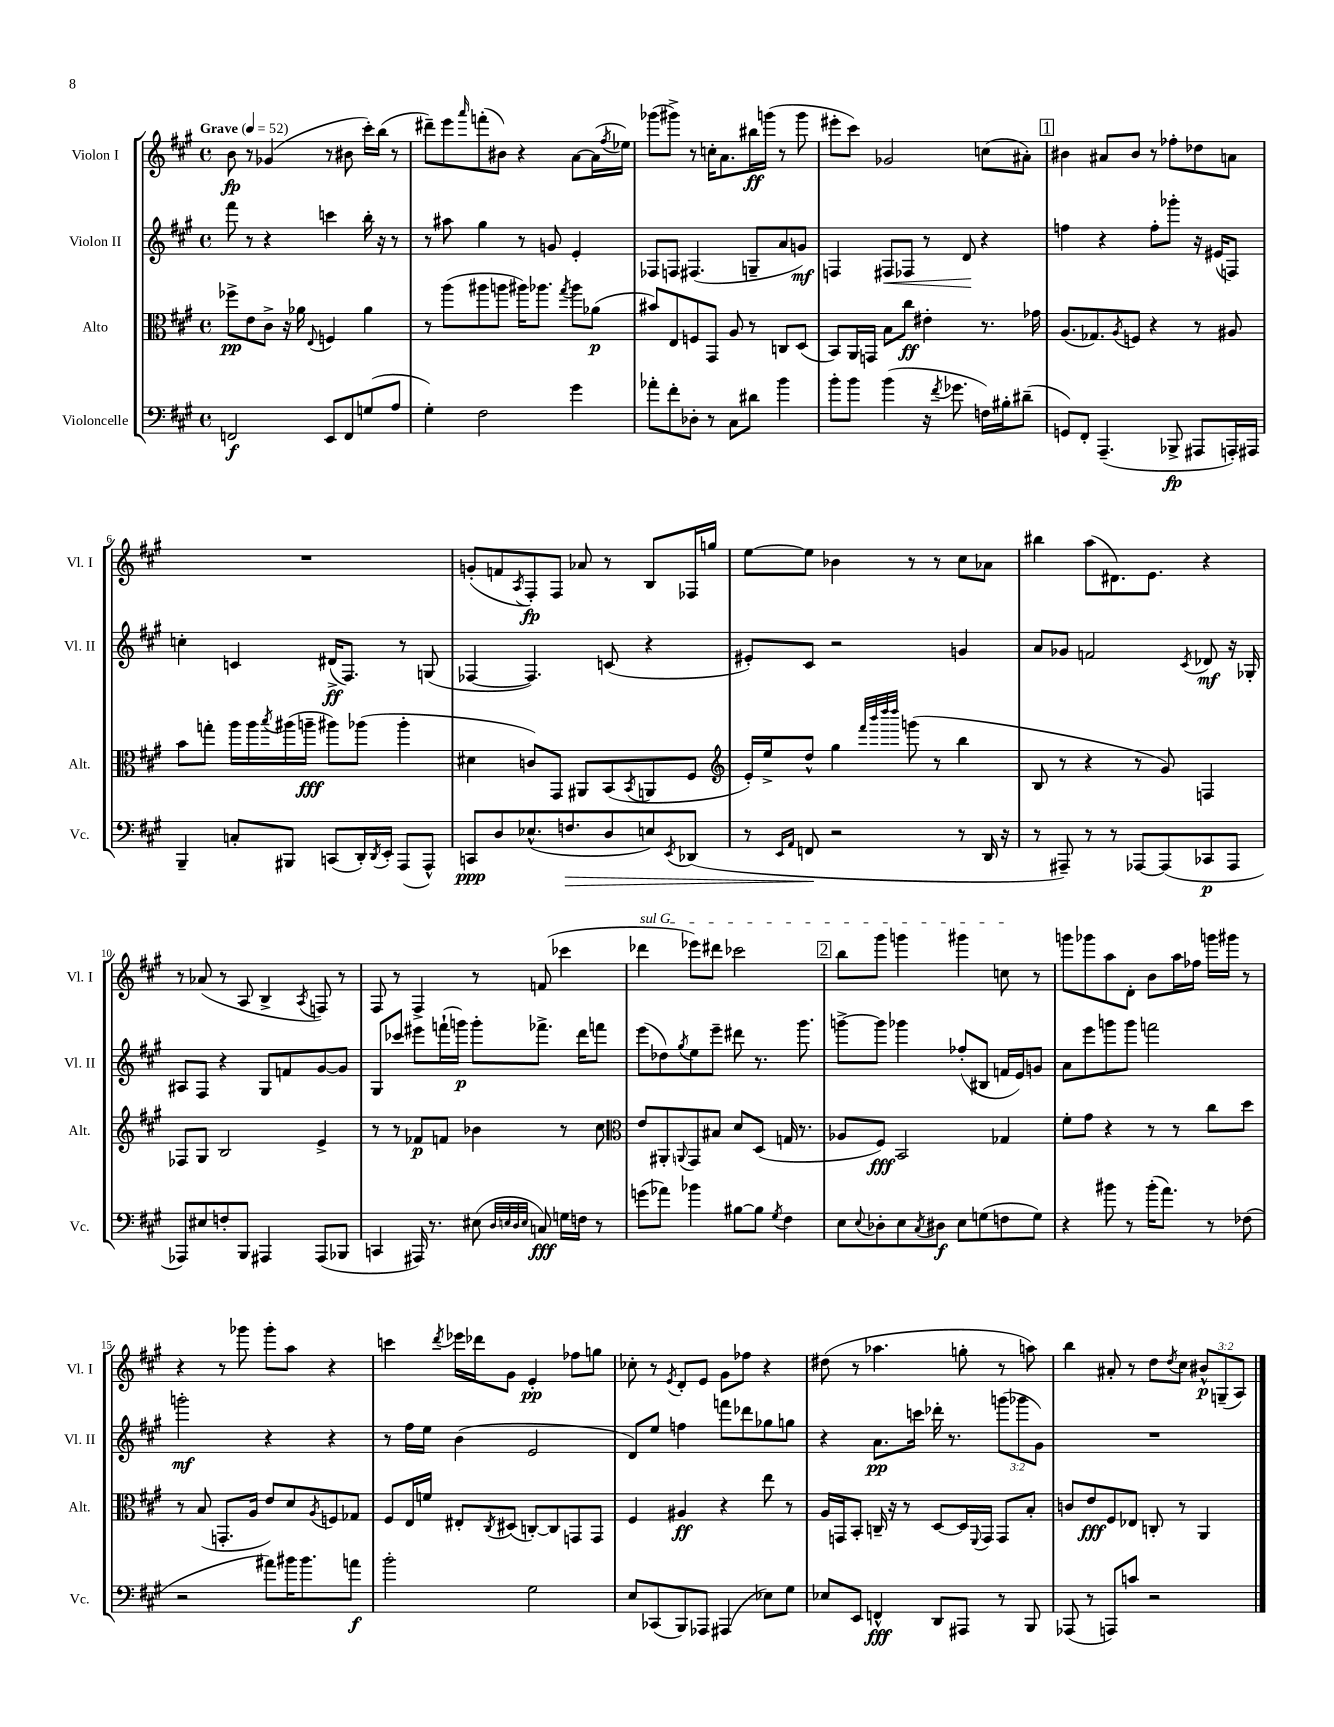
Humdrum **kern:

**kern	**dynam	**kern	**dynam	**kern	**dynam	**kern	**dynam
*part4	*part4	*part3	*part3	*part2	*part2	*part1	*part1
*staff4	*staff4	*staff3	*staff3	*staff2	*staff2	*staff1	*staff1
*I"Violoncelle	*	*I"Alto	*	*I"Violon II	*	*I"Violon I	*
*I'Vc.	*	*I'Alt.	*	*I'Vl. II	*	*I'Vl. I	*
*clefF4	*	*clefC3	*	*clefG2	*	*clefG2	*
*k[f#c#g#]	*	*k[f#c#g#]	*	*k[f#c#g#]	*	*k[f#c#g#]	*
*M4/4	*	*M4/4	*	*M4/4	*	*M4/4	*
*met(c)	*	*met(c)	*	*met(c)	*	*met(c)	*
*MM52	*	*MM52	*	*MM52	*	*MM52	*
=1	=1	=1	=1	=1	=1	=1	=1
!	!	!	!	!	!	!LO:TX:a:B:t=Grave	!
2FFn/	f	8ff-X^\L	pp	8fff#\	.	8b\	fp
.	.	8e\	.	8r	.	8r	.
.	.	8c#^\J	.	4r	.	(4g-X/	.
.	.	16r	.	.	.	.	.
.	.	16a-X\	.	.	.	.	.
.	.	8qqE/	.	.	.	.	.
8EE/L	.	4Fn/	.	4cccn\	.	8r	.
8FF/	.	.	.	.	.	8b#X\	.
(8Gn/	.	4a-\	.	16bb'\	.	16ccc#'\LL)	.
.	.	.	.	16r	.	(16bb\JJ	.
8A/J	.	.	.	8r	.	8r	.
=2	=2	=2	=2	=2	=2	=2	=2
4G#'\)	.	8r	.	8r	.	8ddd#X~\L)	.
.	.	(8aa\L	.	8aa#X\	.	8eee\	.
.	.	.	.	.	.	16qqaaa/	.
2F#\	.	8aa#X\	.	4gg#\	.	(8fffn'\	.
.	.	8aan\J	.	.	.	8b#X\J)	.
.	.	16aa#X\KL)	.	8r	.	4r	.
.	.	8.aa-X\J	.	.	.	.	.
.	.	.	.	8gn/	.	.	.
.	.	8qgg#/	.	.	.	.	.
4g#\	.	8aa-\L	.	4e'/	.	[8a\L	.
.	.	(8a-X\J	p	.	.	(16a\L]	.
.	.	.	.	.	.	8qff#/	.
.	.	.	.	.	.	16ee-X\JJ)	.
=3	=3	=3	=3	=3	=3	=3	=3
8a-X'\L	.	8b#X/L)	.	8F-X/L	.	(8ggg-X\L	.
8f#'\	.	8E/	.	8Fn/J	.	8ggg#X^\J)	.
8D-X'\J	.	8Fn/	.	(4.F#X/	.	8r	.
8r	.	8GG#/J	.	.	.	16ccn'\KL	.
.	.	.	.	.	.	8.a\	.
8C#\L	.	8A/	.	.	.	.	.
8d#X\J	.	8r	.	8Gn~/L	.	16bb#X\L	ff
.	.	.	.	.	.	(16gggn\JJ	.
4b\	.	8Cn/L	.	8a/	.	8r	.
.	.	(8D/J	.	8gn/J)	mf	8ggg\	.
=4	=4	=4	=4	=4	=4	=4	=4
8b'\L	.	8BB/L)	.	4Fn/	.	8eee#X'\L	.
8b\J	.	16AA/L	.	.	.	8ccc#\J)	.
.	.	16GGn/JJ	.	.	.	.	.
!	!	!	!	!	!LO:HP:b	!	!
(4b\	.	8B\L	.	8F#X/L	<	2g-X/	.
.	.	8cc#\J	ff	8F-X/J	.	.	.
16r	.	4e#X'\	.	8r	.	.	.
8qf#/	.	.	.	.	.	.	.
8.g-X\	.	.	.	.	.	.	.
.	.	.	.	8d/	.	.	.
16Fn\LL)	.	8.r	.	4r	[	(8ccn\L	.
16B#X'\J	.	.	.	.	.	.	.
(8d#X~\J	.	.	.	.	.	8a#X'\J)	.
.	.	16g-X\	.	.	.	.	.
!!LO:REH:place=s1:t=1
=5	=5	=5	=5	=5	=5	=5	=5
8GGn/L)	.	(8.A/L	.	4ffn\	.	4b#X\	.
8FF#'/J	.	.	.	.	.	.	.
.	.	8.G-X/)	.	.	.	.	.
(4.AAA~/	.	.	.	4r	.	8a#X/L	.
.	.	8qA/	.	.	.	.	.
.	.	8Fn/J	.	.	.	8b#/J	.
.	.	4r	.	8ff'\L	.	8r	.
8BBB-X^/	fp	.	.	8ggg-X'\J	.	8ff-X'\L	.
8AAA#X/L	.	8r	.	16r	.	8dd-X\	.
.	.	.	.	(16e#X/KL	.	.	.
16AAAn'/L)	.	8A#X/	.	8Fn/J)	.	8an\J	.
16AAA#X/JJ	.	.	.	.	.	.	.
!!LO:LB:g=z
=6	=6	=6	=6	=6	=6	=6	=6
4BBB~/	.	8b\L	.	4ccn'\	.	1r	.
.	.	8ggn'\J	.	.	.	.	.
8Cn'/L	.	16aa\LL	.	4cn/	.	.	.
.	.	16aa\	.	.	.	.	.
.	.	8qbb/	.	.	.	.	.
8BBB#X/J	.	(16aa#X\	.	.	.	.	.
.	.	16aan~\JJ	fff	.	.	.	.
(8CCn/L	.	8aa#X\L)	.	(16d#X^/KL	ff	.	.
.	.	.	.	8.F#/J)	.	.	.
16DD'/L)	.	(8aa-X\J	.	.	.	.	.
8qDD/	.	.	.	.	.	.	.
16EE'/JJ	.	.	.	.	.	.	.
(8AAA/L	.	4aa-'\	.	8r	.	.	.
8AAA^^/J)	.	.	.	(8Gn/	.	.	.
=7	=7	=7	=7	=7	=7	=7	=7
8CCn/L	ppp	4d#X\	.	[4F-X/	.	(8gn'/L	.
8D/	.	.	.	.	.	8fn/	.
.	.	.	.	.	.	8qA/	.
(8.E-X^^/	.	8cn/L)	.	4.F-/])	.	8F#'/)	fp
.	.	8GG#/J	.	.	.	8F#/J	.
!	!LO:HP:b	!	!	!	!	!	!
8.Fn/	>	.	.	.	.	.	.
.	.	8AA#X/L	.	.	.	8a-X/	.
8D/	.	(8BB/	.	(8cn/	.	8r	.
.	.	8qBB/	.	.	.	.	.
8En/)	.	8AAn/	.	4r	.	8B/L	.
8qEE/	.	.	.	.	.	.	.
(8DD-X/J	.	8F#/J	.	.	.	16F-X/L	.
.	.	.	.	.	.	16ggn/JJ	.
=8	=8	=8	=8	=8	=8	=8	=8
*	*	*clefG2	*	*	*	*	*
8r	.	16e'/LL)	.	8e#X'/L)	.	[8ee\L	.
.	.	16ee^/J	.	.	.	.	.
16qqEE/LL	.	.	.	.	.	.	.
16qqAA/JJ	.	.	.	.	.	.	.
8FFn/	.	8dd^^/J	.	8c#/J	.	8ee\J]	.
2r	]	4gg#\	.	2r	.	4b-X\	.
.	.	32qqfff#/LLL	.	.	.	.	.
.	.	32qqbbb/	.	.	.	.	.
.	.	32qqdddd/	.	.	.	.	.
.	.	32qqdddd/JJJ	.	.	.	.	.
.	.	(8gggn\	.	.	.	8r	.
.	.	8r	.	.	.	8r	.
8r	.	4bb\	.	4gn/	.	8cc#\L	.
16DD/	.	.	.	.	.	8a-X\J	.
16r	.	.	.	.	.	.	.
=9	=9	=9	=9	=9	=9	=9	=9
8r	.	8B/	.	8a/L	.	4bb#X\	.
8AAA#X~/)	.	8r	.	8g-X/J	.	.	.
8r	.	4r	.	2fn/	.	(8aa\L	.
8r	.	.	.	.	.	8.d#X\)	.
[8AAA-X/L	.	8r	.	.	.	.	.
.	.	.	.	.	.	8.e\J	.
(8AAA-/]	.	8g#/)	.	.	.	.	.
.	.	.	.	8qc#/	.	.	.
8CC-X/	p	4Fn/	.	8d-X/	mf	4r	.
8AAA-/J	.	.	.	16r	.	.	.
.	.	.	.	16G-X'/	.	.	.
!!LO:LB:g=z
=10	=10	=10	=10	=10	=10	=10	=10
8AAA-X/L)	.	8F-X/L	.	8A#X/L	.	8r	.
8E#X/	.	8G#/J	.	8F#/J	.	(8a-X/	.
8Fn'/	.	2B/	.	4r	.	8r	.
8BBB/J	.	.	.	.	.	8A/	.
4AAA#X/	.	.	.	8G#/L	.	4B^/	.
.	.	.	.	8fn/	.	.	.
.	.	.	.	.	.	8qA/	.
(8AAA#/L	.	4e^/	.	[8g#/	.	8Fn/)	.
8BBB-X/J	.	.	.	8g#/J]	.	8r	.
=11	=11	=11	=11	=11	=11	=11	=11
4CCn/	.	8r	.	8G#/L	.	8F#/	.
.	.	8r	.	8ccc-X/J	.	8r	.
16AAA#X/)	.	8f-X/L	p	8eee#X\L	.	4F#^/	.
8.r	.	.	.	.	.	.	.
.	.	8fn/J	.	(16fffn`\L	.	.	.
.	.	.	.	16gggn\JJ)	p	.	.
(8E#X\	.	4b-X\	.	8ggg'\L	.	8r	.
32qqD/LLL	.	.	.	.	.	.	.
32qqEn/	.	.	.	.	.	.	.
32qqD/	.	.	.	.	.	.	.
32qqE/JJJ	.	.	.	.	.	.	.
8Cn/)	fff	.	.	8.fff-X^\J	.	(8fn/	.
16Gn\LL	.	8r	.	.	.	4ccc-X\	.
16Fn\JJ	.	.	.	16ddd\KL	.	.	.
8r	.	8cc#\	.	8fffn\J	.	.	.
=12	=12	=12	=12	=12	=12	=12	=12
*	*	*clefC3	*	*	*	*	*
!	!	!	!	!	!	!LO:TX:a:i:t=sul G	!
(8gn\L	.	8e/L	.	(8eee\L	.	4ddd-X\	.
8a-X\J)	.	8AA#X'/	.	8dd-X\)	.	.	.
.	.	8qqAAn/	.	8qgg#/	.	.	.
4b-X\	.	8GG#/	.	8ee\	.	8eee-X\L)	.
.	.	8B#X/J	.	8eee~\J	.	8ddd#X\J	.
[8B#X\L	.	8d/L	.	8ddd#X\	.	2ccc-X\	.
8B#\J]	.	(8D/J	.	8.r	.	.	.
8qG#/	.	.	.	.	.	.	.
4F#\	.	16Gn/	.	.	.	.	.
.	.	8.r	.	8.ggg#\	.	.	.
!!LO:REH:place=s1:t=2
=13	=13	=13	=13	=13	=13	=13	=13
8E\L	.	8A-X/L	.	[8gggn^\L	.	8bb\L	.
8qqE/	.	.	.	.	.	.	.
8D-X'\	.	8F#/J)	fff	8ggg\J]	.	8ggg#\J	.
8E\	.	2BB/	.	4ggg-X\	.	4gggn\	.
8qC#/	.	.	.	.	.	.	.
8D#X\J	f	.	.	.	.	.	.
8E\L	.	.	.	(8ff-X'/L	.	4ggg#X\	.
(8Gn\	.	.	.	8B#X/J	.	.	.
8Fn\	.	4G-X/	.	16fn/LL	.	8ccn\	.
.	.	.	.	16e/J)	.	.	.
8G\J)	.	.	.	8gn/J	.	8r	.
=14	=14	=14	=14	=14	=14	=14	=14
4r	.	8f#'\L	.	8a\L	.	8gggn\L	.
.	.	8g#\J	.	8eee\	.	8ggg-X\	.
8b#X\	.	4r	.	8gggn\	.	8aa\	.
8r	.	.	.	8ggg\J	.	8d'\J	.
(16b#'\KL	.	8r	.	2fffn\	.	8b\L	.
8.a\J)	.	.	.	.	.	.	.
.	.	8r	.	.	.	16aa\L	.
.	.	.	.	.	.	16ff-X\JJ	.
8r	.	8cc#\L	.	.	.	16gggn\LL	.
.	.	.	.	.	.	16ggg#X\JJ	.
(8F-X\	.	8dd\J	.	.	.	8r	.
!!LO:LB:g=z
=15	=15	=15	=15	=15	=15	=15	=15
2r	.	8r	.	2gggn'\	mf	4r	.
.	.	(8B/	.	.	.	.	.
.	.	8.GGn'/L	.	.	.	8r	.
.	.	.	.	.	.	8ggg-X\	.
.	.	16A/Jk	.	.	.	.	.
8a#X\L)	.	8e/L)	.	4r	.	8ggg-'\L	.
16b#X\K	.	8d/	.	.	.	8aa\J	.
8.b#\	.	.	.	.	.	.	.
.	.	8qA/	.	.	.	.	.
.	.	8Fn/	.	4r	.	4r	.
8an\J	f	8G-X/J	.	.	.	.	.
=16	=16	=16	=16	=16	=16	=16	=16
2b'\	.	8F#/L	.	8r	.	4cccn\	.
.	.	16E/L	.	16ff#\LL	.	.	.
.	.	16fn/JJ	.	16ee\JJ	.	.	.
.	.	.	.	.	.	8qddd/	.
.	.	8E#X'/L	.	(4b\	.	16eee-X\LL	.
.	.	.	.	.	.	16ddd-X\J	.
.	.	8qC#/	.	.	.	.	.
.	.	(8D#X/J	.	.	.	8g#\J	.
2G#\	.	[8Cn'/L)	.	2e/	.	4e'/	pp
.	.	8C/]	.	.	.	.	.
.	.	8GGn/	.	.	.	8ff-X\L	.
.	.	8GG/J	.	.	.	8ggn\J	.
=17	=17	=17	=17	=17	=17	=17	=17
8E/L	.	4F#/	.	8d/L)	.	8cc-X'\	.
(8CC-X/	.	.	.	8ee/J	.	8r	.
.	.	.	.	.	.	8qe/	.
8BBB/)	.	4A#X/	ff	4ffn\	.	8d'/L	.
8AAA-X/J	.	.	.	.	.	8e/J	.
(4AAA#X/	.	4r	.	8fffn\L	.	8g#\L	.
.	.	.	.	8ddd-X\	.	8ff-X\J	.
8E-X\L)	.	8ee\	.	8gg-X\	.	4r	.
8G#\J	.	8r	.	8ggn\J	.	.	.
=18	=18	=18	=18	=18	=18	=18	=18
8E-X/L	.	16A/LL	.	4r	.	(8dd#X\	.
.	.	16GGn/J	.	.	.	.	.
8EE/J	.	8BB'/J	.	.	.	8r	.
4FFn^^/	fff	16Cn~/	.	8.a\L	pp	4.aa-X\	.
.	.	16r	.	.	.	.	.
.	.	8r	.	.	.	.	.
.	.	.	.	16cccn\Jk	.	.	.
8DD/L	.	[8D/L	.	16ddd-X'\	.	.	.
.	.	.	.	8.r	.	.	.
8AAA#X/J	.	16D/L]	.	.	.	8ggn'\	.
.	.	8qqFF#/	.	.	.	.	.
.	.	16GG/JJ	.	.	.	.	.
8r	.	8GG/L	.	(12gggn\L	.	8r	.
.	.	.	.	12ggg-X\	.	.	.
8BBB/	.	8B'/J	.	.	.	8aan\)	.
.	.	.	.	12g#\J)	.	.	.
=19	=19	=19	=19	=19	=19	=19	=19
(8AAA-X/	.	8cn/L	.	1r	.	4bb\	.
8r	.	8e/	fff	.	.	.	.
8AAAn/L)	.	8F#/	.	.	.	8a#X'/	.
8cn/J	.	8E-X/J	.	.	.	8r	.
2r	.	8Cn'/	.	.	.	8dd\L	.
.	.	.	.	.	.	8qdd/	.
.	.	8r	.	.	.	8cc#\J	.
.	.	4AA/	.	.	.	12b#X^^/L	p
.	.	.	.	.	.	(12Gn~/	.
.	.	.	.	.	.	12A/J)	.
==	==	==	==	==	==	==	==
*-	*-	*-	*-	*-	*-	*-	*-
